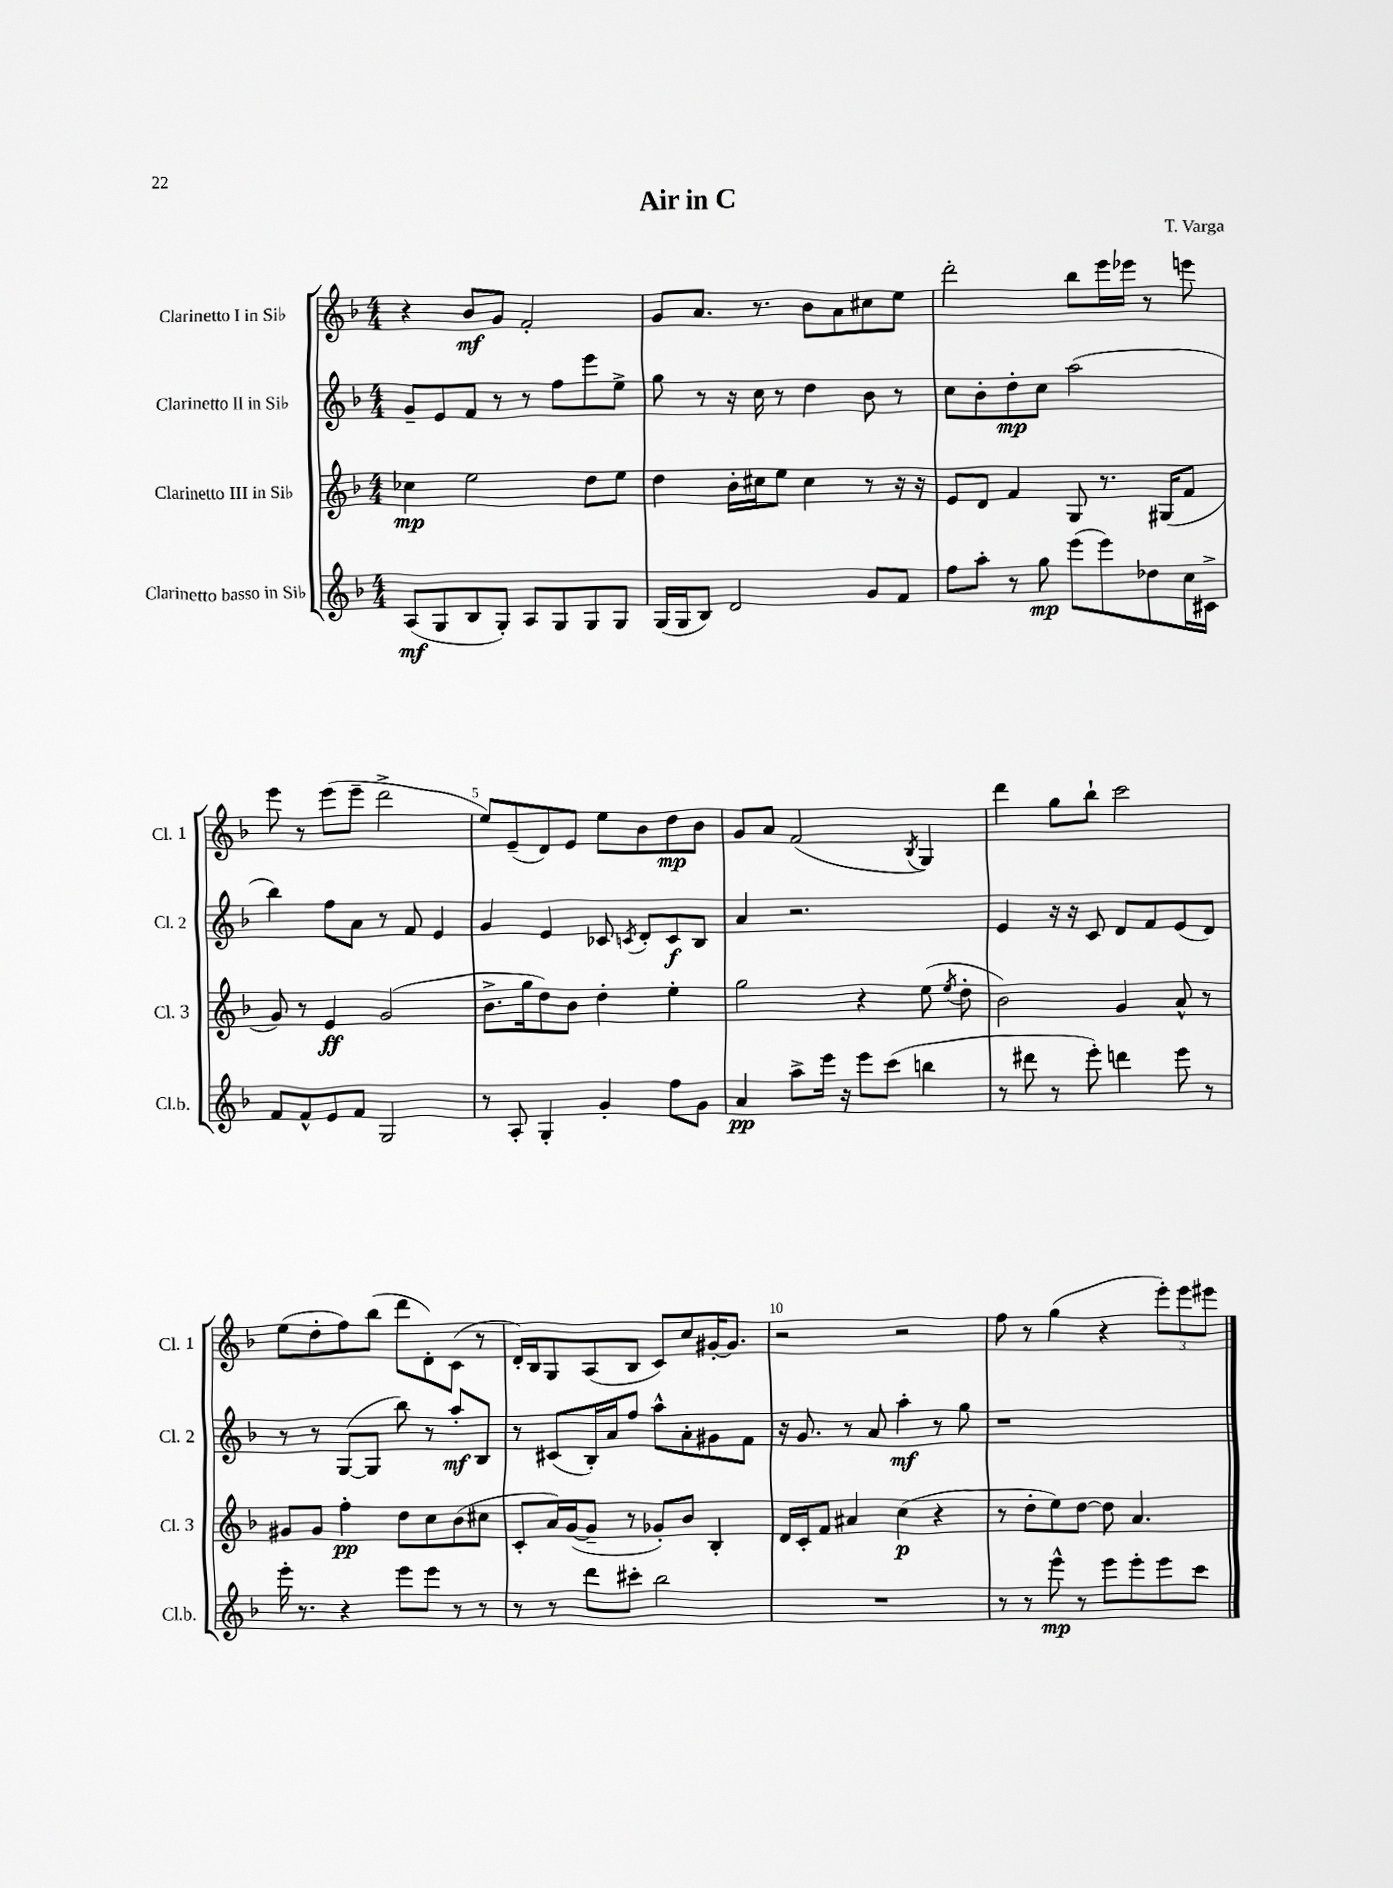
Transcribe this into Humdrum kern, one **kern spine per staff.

**kern	**dynam	**kern	**dynam	**kern	**dynam	**kern	**dynam
*part4	*part4	*part3	*part3	*part2	*part2	*part1	*part1
*staff4	*staff4	*staff3	*staff3	*staff2	*staff2	*staff1	*staff1
*I"Clarinetto basso in Si♭	*	*I"Clarinetto III in Si♭	*	*I"Clarinetto II in Si♭	*	*I"Clarinetto I in Si♭	*
*I'Cl.b.	*	*I'Cl. 3	*	*I'Cl. 2	*	*I'Cl. 1	*
*clefG2	*	*clefG2	*	*clefG2	*	*clefG2	*
*k[b-]	*	*k[b-]	*	*k[b-]	*	*k[b-]	*
*M4/4	*	*M4/4	*	*M4/4	*	*M4/4	*
=1	=1	=1	=1	=1	=1	=1	=1
(8A/L	mf	4cc-X\	mp	8g~/L	.	4r	.
8G/	.	.	.	8e/	.	.	.
8B-/	.	2ee\	.	8f/J	.	8b-/L	mf
8G'/J)	.	.	.	8r	.	8g/J	.
8A/L	.	.	.	8r	.	2f'/	.
8G/	.	.	.	8ff\L	.	.	.
8G/	.	8dd\L	.	8eee\	.	.	.
8G/J	.	8ee\J	.	8ee^\J	.	.	.
=2	=2	=2	=2	=2	=2	=2	=2
(16G/LL	.	4dd\	.	8gg\	.	8g/L	.
16G/J	.	.	.	.	.	.	.
8B-/J)	.	.	.	8r	.	8.a/J	.
2d/	.	16b-'\LL	.	16r	.	.	.
.	.	16cc#X\J	.	16cc\	.	8.r	.
.	.	8ee\J	.	8r	.	.	.
.	.	4cc#\	.	4dd\	.	8b-\L	.
.	.	.	.	.	.	8a\	.
8g/L	.	8r	.	8b-\	.	8cc#X\	.
8f/J	.	16r	.	8r	.	8ee\J	.
.	.	16r	.	.	.	.	.
=3	=3	=3	=3	=3	=3	=3	=3
8ff\L	.	8e/L	.	8cc\L	.	2ddd'\	.
8aa'\J	.	8d/J	.	8b-'\	.	.	.
8r	.	4f/	.	8dd'\	mp	.	.
8gg\	mp	.	.	8cc\J	.	.	.
(8eee\L	.	8G/	.	(2aa\	.	8bb-\L	.
8eee\)	.	8.r	.	.	.	16eee\L	.
.	.	.	.	.	.	16eee-X\JJ	.
8dd-X\	.	.	.	.	.	8r	.
.	.	(16G#X/KL	.	.	.	.	.
16cc\L	.	8f/J	.	.	.	8eeen\	.
16c#X^\JJ	.	.	.	.	.	.	.
!!LO:LB:g=z
=4	=4	=4	=4	=4	=4	=4	=4
8f/L	.	8g/)	.	4bb-\)	.	8eee\	.
8f^^/	.	8r	.	.	.	8r	.
8e/	.	4e/	ff	8ff\L	.	(8eee\L	.
8f/J	.	.	.	8a\J	.	8eee~\J	.
2G/	.	(2g/	.	8r	.	2ddd^\	.
.	.	.	.	8f/	.	.	.
.	.	.	.	4e/	.	.	.
=5	=5	=5	=5	=5	=5	=5	=5
8r	.	8.b-^\L	.	4g/	.	8ee/L)	.
8A'/	.	.	.	.	.	(8e~/	.
.	.	16gg\k	.	.	.	.	.
4G'/	.	8dd\)	.	4e/	.	8d/)	.
.	.	8b-\J	.	.	.	8e/J	.
4g'/	.	4dd'\	.	8c-X/	.	8ee\L	.
.	.	.	.	8qcn/	.	.	.
.	.	.	.	8d'/L	.	8b-\	.
8ff\L	.	4ee'\	.	8c/	f	8dd\	mp
8g\J	.	.	.	8B-/J	.	8b-\J	.
=6	=6	=6	=6	=6	=6	=6	=6
4a/	pp	2gg\	.	4a/	.	8g/L	.
.	.	.	.	.	.	8a/J	.
8aa^\L	.	.	.	2.r	.	(2f/	.
16eee\Jk	.	.	.	.	.	.	.
16r	.	.	.	.	.	.	.
8eee\L	.	4r	.	.	.	.	.
(8ccc\J	.	.	.	.	.	.	.
.	.	.	.	.	.	8qB-/	.
4bbn\	.	(8ee\	.	.	.	4G/)	.
.	.	8qee/	.	.	.	.	.
.	.	8dd'\	.	.	.	.	.
=7	=7	=7	=7	=7	=7	=7	=7
8r	.	2b-\)	.	4e/	.	4ddd\	.
8ddd#X\	.	.	.	.	.	.	.
8r	.	.	.	16r	.	8gg\L	.
.	.	.	.	16r	.	.	.
8eee'\)	.	.	.	8c/	.	8bb-`\J	.
4dddn\	.	4g/	.	8d/L	.	2ccc\	.
.	.	.	.	8f/	.	.	.
8eee\	.	8a^^/	.	(8e/	.	.	.
8r	.	8r	.	8d/J)	.	.	.
!!LO:LB:g=z
=8	=8	=8	=8	=8	=8	=8	=8
16eee'\	.	8g#X/L	.	8r	.	(8ee\L	.
8.r	.	.	.	.	.	.	.
.	.	8g#/J	.	8r	.	8dd'\	.
4r	.	4ff'\	pp	([8G/L	.	8ff\)	.
.	.	.	.	8G/J]	.	(8bb-\J	.
8eee\L	.	8dd\L	.	8bb-\)	.	8ddd\L	.
8eee\J	.	8cc\	.	8r	.	8d'\)	.
8r	.	(8b-\	.	8aa'/L	mf	(8c\J	.
8r	.	8cc#X\J	.	8B-/J	.	8r	.
=9	=9	=9	=9	=9	=9	=9	=9
8r	.	8c'/L	.	8r	.	16d'/LL)	.
.	.	.	.	.	.	16B-/J	.
8r	.	16a/L)	.	(8c#X/L	.	8G/	.
.	.	([16g/J	.	.	.	.	.
8ddd\L	.	8g~/J]	.	16B-'/L)	.	(8A/	.
.	.	.	.	16a/J	.	.	.
8ccc#X'\J	.	8r	.	8ff/J	.	8B-/J	.
2bb-\	.	8g-X'/L)	.	8aa^^\L	.	8c/L)	.
.	.	8b-/J	.	8a'\	.	8cc/	.
.	.	4B-'/	.	8g#X\	.	[16g#X'/K	.
.	.	.	.	.	.	8.g#/J]	.
.	.	.	.	8f\J	.	.	.
=10	=10	=10	=10	=10	=10	=10	=10
1r	.	16d/LL	.	16r	.	2r	.
.	.	16c'/J	.	8.g/	.	.	.
.	.	8f/J	.	.	.	.	.
.	.	4a#X/	.	8r	.	.	.
.	.	.	.	8a/	.	.	.
.	.	(4cc\	p	4aa'\	mf	2r	.
.	.	4r	.	8r	.	.	.
.	.	.	.	8gg\	.	.	.
=11	=11	=11	=11	=11	=11	=11	=11
8r	.	8r	.	1r	.	8ff\	.
8r	.	8dd'\L	.	.	.	8r	.
8eee^^\	mp	8ee\)	.	.	.	(4gg\	.
8r	.	[8dd\J	.	.	.	.	.
8eee\L	.	8dd\]	.	.	.	4r	.
8eee'\	.	4.a/	.	.	.	.	.
8eee\	.	.	.	.	.	12eee'\L)	.
.	.	.	.	.	.	12eee\	.
8ccc\J	.	.	.	.	.	.	.
.	.	.	.	.	.	12eee#X\J	.
==	==	==	==	==	==	==	==
*-	*-	*-	*-	*-	*-	*-	*-
